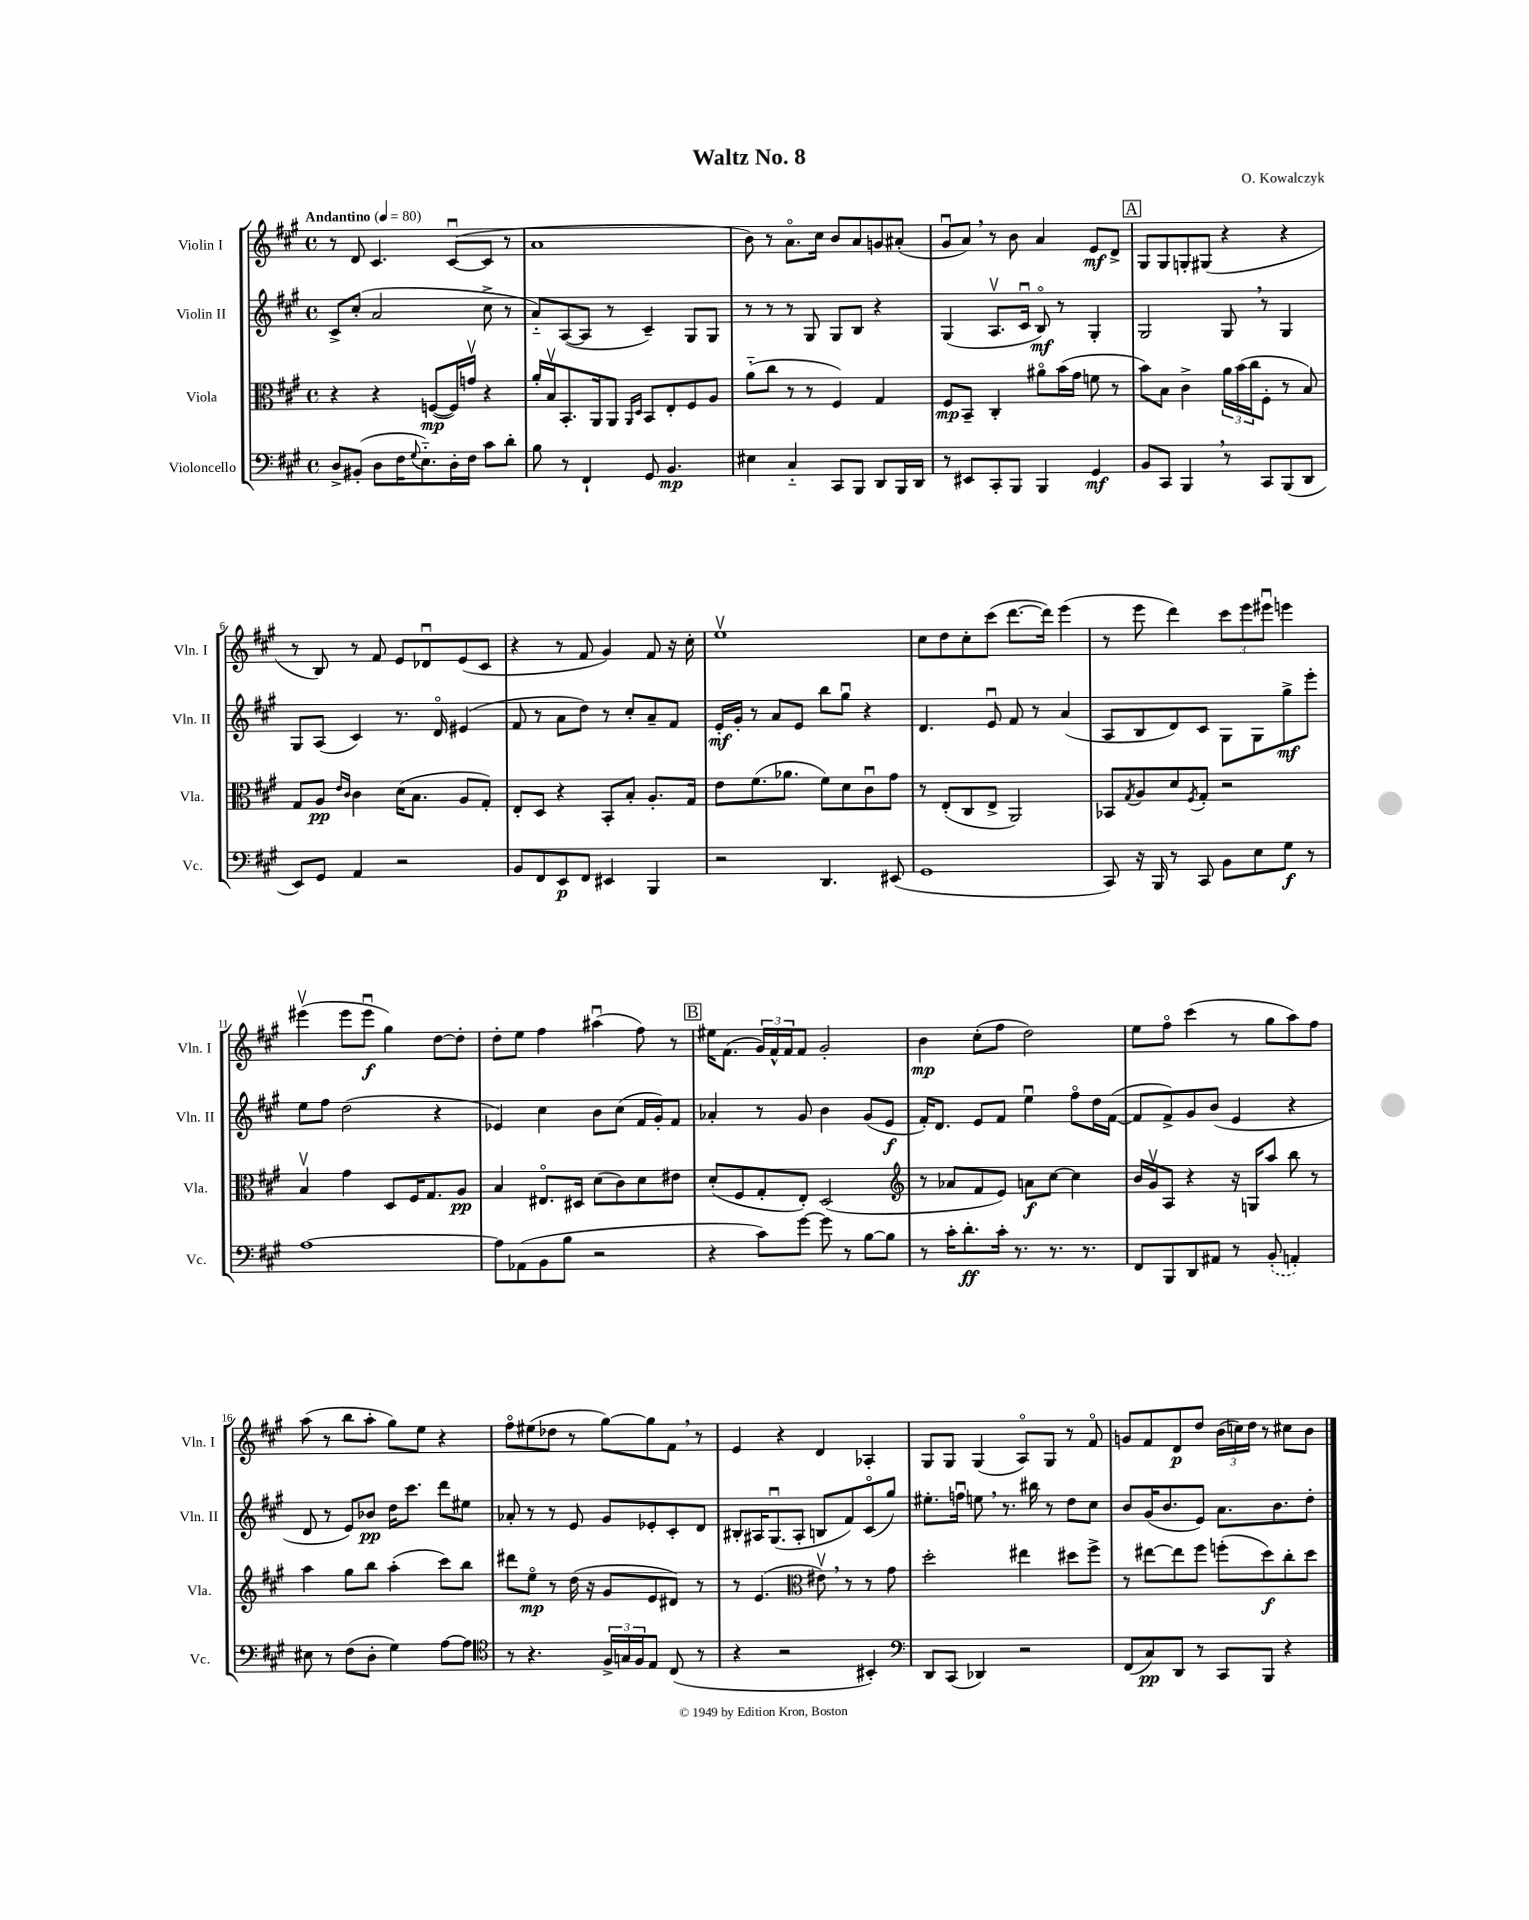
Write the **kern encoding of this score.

**kern	**dynam	**kern	**dynam	**kern	**dynam	**kern	**dynam
*part4	*part4	*part3	*part3	*part2	*part2	*part1	*part1
*staff4	*staff4	*staff3	*staff3	*staff2	*staff2	*staff1	*staff1
*I"Violoncello	*	*I"Viola	*	*I"Violin II	*	*I"Violin I	*
*I'Vc.	*	*I'Vla.	*	*I'Vln. II	*	*I'Vln. I	*
*clefF4	*	*clefC3	*	*clefG2	*	*clefG2	*
*k[f#c#g#]	*	*k[f#c#g#]	*	*k[f#c#g#]	*	*k[f#c#g#]	*
*M4/4	*	*M4/4	*	*M4/4	*	*M4/4	*
*met(c)	*	*met(c)	*	*met(c)	*	*met(c)	*
*MM80	*	*MM80	*	*MM80	*	*MM80	*
=1	=1	=1	=1	=1	=1	=1	=1
!	!	!	!	!	!	!LO:TX:a:B:t=Andantino	!
8D^/L	.	4r	.	8c#^/L	.	8r	.
(8BB#X'/J	.	.	.	(8cc#'/J	.	8d/	.
8D\L	.	4r	.	2a/	.	4.c#/	.
16F#\K	.	.	.	.	.	.	.
8qqG#/	.	.	.	.	.	.	.
8.E\)	.	.	.	.	.	.	.
.	.	([8Fn/L	mp	.	.	.	.
16D'\L	.	16F/L])	.	.	.	([8c#u/L	.
16F#\JJ	.	16gnv/JJ	.	.	.	.	.
8c#\L	.	4r	.	8cc#^\	.	8c#/J]	.
8d'\J	.	.	.	8r	.	8r	.
=2	=2	=2	=2	=2	=2	=2	=2
8B\	.	16a'/LL	.	8a/L)	.	1a	.
.	.	16Bv/J	.	.	.	.	.
8r	.	8.BB'/	.	([8A/	.	.	.
4FF#`/	.	.	.	8A/J]	.	.	.
.	.	16AA/k	.	.	.	.	.
.	.	8AA/J	.	8r	.	.	.
.	.	16qqAA/LL	.	.	.	.	.
.	.	16qqD/JJ	.	.	.	.	.
8GG#/	.	8BB/L	.	4c#~/)	.	.	.
4.BB/	mp	8E'/	.	.	.	.	.
.	.	8F#/	.	8G#/L	.	.	.
.	.	8A/J	.	8G#/J	.	.	.
=3	=3	=3	=3	=3	=3	=3	=3
4E#X\	.	(8a\L	.	8r	.	8b\)	.
.	.	8cc#\J	.	8r	.	8r	.
4C#/	.	8r	.	8r	.	8.a\L	.
.	.	8r	.	8G#/	.	.	.
.	.	.	.	.	.	16cc#\Jk	.
8CC#/L	.	4F#/)	.	8G#/L	.	8b/L	.
8BBB/J	.	.	.	8B/J	.	8a/	.
8DD/L	.	4G#/	.	4r	.	8gn/	.
16BBB/L	.	.	.	.	.	(8a#X'/J	.
16DD/JJ	.	.	.	.	.	.	.
=4	=4	=4	=4	=4	=4	=4	=4
8r	.	8F#/L	mp	(4G#/	.	8g#u/L	.
8EE#X/L	.	8BB~/J	.	.	.	8a,/J)	.
8CC#'/	.	4C#'/	.	8.Av/L	.	8r	.
8BBB/J	.	.	.	.	.	8b\	.
.	.	.	.	16c#u/Jk	.	.	.
4BBB/	.	8a#X\L	.	8B/)	mf	4a/	.
.	.	(16b\L	.	8r	.	.	.
.	.	16g#\JJ	.	.	.	.	.
4GG#/	mf	8fn\	.	4G#'/	.	8e/L	mf
.	.	8r	.	.	.	8d^/J	.
!!LO:REH:place=s1:t=A
=5	=5	=5	=5	=5	=5	=5	=5
8BB/L	.	8b\L)	.	2G#/	.	8G#/L	.
8CC#/J	.	8B\J	.	.	.	8G#/	.
4BBB,/	.	4c#^\	.	.	.	8Gn'/	.
.	.	.	.	.	.	(8G#X/J	.
8r	.	24a\LL	.	8G#,/	.	4r	.
.	.	(24b\	.	.	.	.	.
.	.	24cc#\J	.	.	.	.	.
8CC#/L	.	8F#'\J	.	8r	.	.	.
(8BBB/	.	8r	.	4G#/	.	4r	.
8DD/J	.	8B/)	.	.	.	.	.
!!LO:LB:g=z
=6	=6	=6	=6	=6	=6	=6	=6
8EE/L)	.	8G#/L	.	8G#/L	.	8r	.
8GG#/J	.	8A/J	pp	(8A/J	.	8B/)	.
.	.	16qqe/LL	.	.	.	.	.
.	.	16qqc#/JJ	.	.	.	.	.
4AA/	.	4c#\	.	4c#/)	.	8r	.
.	.	.	.	.	.	8f#/	.
2r	.	(16d\KL	.	8.r	.	8e/L	.
.	.	8.B\J	.	.	.	.	.
.	.	.	.	.	.	8d-Xu/	.
.	.	.	.	16d/	.	.	.
.	.	8A/L	.	(4e#X/	.	(8e/	.
.	.	8G#'/J)	.	.	.	8c#/J	.
=7	=7	=7	=7	=7	=7	=7	=7
8BB/L	.	8E'/L	.	8f#/	.	4r	.
8FF#/	.	8D/J	.	8r	.	.	.
8EE/	p	4r	.	8a\L	.	8r	.
8FF#/J	.	.	.	8dd\J)	.	8f#/	.
4EE#X/	.	8BB'/L	.	8r	.	4g#/)	.
.	.	8B'/J	.	8cc#'/L	.	.	.
4BBB/	.	8.A'/L	.	8a~/	.	8f#/	.
.	.	.	.	8f#/J	.	16r	.
.	.	16G#/Jk	.	.	.	16cc#'\	.
=8	=8	=8	=8	=8	=8	=8	=8
2r	.	8e\L	.	16e'/LL	mf	1eev	.
.	.	.	.	16g#'/JJ	.	.	.
.	.	(8.f#\	.	8r	.	.	.
.	.	.	.	8a/L	.	.	.
.	.	8.a-X\J	.	.	.	.	.
.	.	.	.	8e/J	.	.	.
4.DD/	.	8f#\L)	.	8bb\L	.	.	.
.	.	8d\	.	8gg#u\J	.	.	.
.	.	8c#u\	.	4r	.	.	.
(8EE#X/	.	8g#\J	.	.	.	.	.
=9	=9	=9	=9	=9	=9	=9	=9
1GG#	.	8r	.	4.d/	.	8cc#\L	.
.	.	(8E'/L	.	.	.	8dd\	.
.	.	8C#/	.	.	.	8cc#'\	.
.	.	8E^/J	.	8eu/	.	(8ccc#\J	.
.	.	2AA/)	.	8f#/	.	[8.ddd\L	.
.	.	.	.	8r	.	.	.
.	.	.	.	.	.	16ddd\Jk])	.
.	.	.	.	(4a/	.	(4eee\	.
=10	=10	=10	=10	=10	=10	=10	=10
8CC#/)	.	8BB-X/L	.	8A/L	.	8r	.
.	.	8qG#/	.	.	.	.	.
16r	.	8A/	.	8B/	.	8eee\	.
16BBB/	.	.	.	.	.	.	.
8r	.	8d/	.	8d/)	.	4ddd\)	.
.	.	8qF#/	.	.	.	.	.
8CC#/	.	8G#'/J	.	8c#/J	.	.	.
8BB\L	.	2r	.	8G#\L	.	12ccc#\L	.
.	.	.	.	.	.	12eee\	.
8E\	.	.	.	8G#\	.	.	.
.	.	.	.	.	.	12eee#Xu\J	.
8G#\J	f	.	.	8gg#^\	mf	4eeen\	.
8r	.	.	.	8eee'\J	.	.	.
!!LO:LB:g=z
=11	=11	=11	=11	=11	=11	=11	=11
[1A	.	4Bv/	.	8ee\L	.	(4eee#Xv\	.
.	.	.	.	8ff#\J	.	.	.
.	.	4g#\	.	(2dd\	.	8eee#\L	.
.	.	.	.	.	.	8eee#u\J	f
.	.	8D/L	.	.	.	4gg#\)	.
.	.	16F#/K	.	.	.	.	.
.	.	8.G#/	.	.	.	.	.
.	.	.	.	4r	.	[8dd\L	.
.	.	8A/J	pp	.	.	8dd'\J]	.
=12	=12	=12	=12	=12	=12	=12	=12
8A\L]	.	4B/	.	4e-X/)	.	8dd'\L	.
(8AA-X\	.	.	.	.	.	8ee\J	.
8BB\	.	8.E#X/L	.	4cc#\	.	4ff#\	.
8B\J	.	.	.	.	.	.	.
.	.	16D#X/Jk	.	.	.	.	.
2r	.	(8d\L	.	8b\L	.	(4aa#Xu\	.
.	.	8c#\)	.	(8cc#\J	.	.	.
.	.	8d\	.	16f#/LL	.	8ff#\)	.
.	.	.	.	16g#'/J)	.	.	.
.	.	8e#X\J	.	8f#/J	.	8r	.
!!LO:REH:place=s1:t=B
=13	=13	=13	=13	=13	=13	=13	=13
4r	.	(8d'/L	.	4a-X'/	.	16ee#X\KL	.
.	.	.	.	.	.	(8.f#\J	.
.	.	8F#/	.	.	.	.	.
8c#\L)	.	8G#'/	.	8r	.	24g#/LL)	.
.	.	.	.	.	.	24f#^^/	.
.	.	.	.	.	.	24f#/J	.
[8g#\J	.	8E'/J)	.	8g#/	.	8f#/J	.
8g#\]	.	(2D/	.	4b\	.	2g#'/	.
8r	.	.	.	.	.	.	.
[8B\L	.	.	.	(8g#/L	.	.	.
8B\J]	.	.	.	8e/J	f	.	.
=14	=14	=14	=14	=14	=14	=14	=14
*	*	*clefG2	*	*	*	*	*
8r	.	8r	.	16f#'/KL)	.	4b\	mp
.	.	.	.	8.d/J	.	.	.
16c#'\KL	.	8a-X/L	.	.	.	.	.
8.d'\	ff	.	.	.	.	.	.
.	.	8f#/	.	8e/L	.	(8cc#'\L	.
16c#'\Jk	.	8e/J)	.	8f#/J	.	8ff#\J	.
8.r	.	.	.	.	.	.	.
.	.	8an\L	f	4eeu\	.	2dd\)	.
8.r	.	[8cc#\J	.	.	.	.	.
.	.	4cc#\]	.	8ff#\L	.	.	.
8.r	.	.	.	.	.	.	.
.	.	.	.	16dd\L	.	.	.
.	.	.	.	([16f#\JJ	.	.	.
=15	=15	=15	=15	=15	=15	=15	=15
8FF#/L	.	16b/LL	.	8f#/L]	.	8ee\L	.
.	.	16g#v/J	.	.	.	.	.
8BBB/	.	8A/J	.	8f#^/)	.	8ff#\J	.
8DD/	.	4r	.	8g#/	.	(4ccc#\	.
8AA#X/J	.	.	.	(8b/J	.	.	.
8r	.	16r	.	4e/	.	8r	.
.	.	16Gn/KL	.	.	.	.	.
(8BB'/	.	8aa/J	.	.	.	8gg#\L	.
4AAn'/)	.	8bb\	.	4r	.	8aa\)	.
.	.	8r	.	.	.	8ff#\J	.
!!LO:LB:g=z
=16	=16	=16	=16	=16	=16	=16	=16
8E#X\	.	4aa\	.	8d/	.	(8aa\	.
8r	.	.	.	8r	.	8r	.
(8F#\L	.	8gg#\L	.	8e/L)	.	8bb\L	.
8D'\J	.	8bb\J	.	8b-X/J	pp	8aa'\J	.
4G#\)	.	(4aa'\	.	16dd\KL	.	8gg#\L)	.
.	.	.	.	8.ccc#\J	.	.	.
.	.	.	.	.	.	8ee\J	.
[8A\L	.	8ccc#\L)	.	8ddd\L	.	4r	.
8A\J]	.	8bb\J	.	8ee#X\J	.	.	.
=17	=17	=17	=17	=17	=17	=17	=17
*clefC4	*	*	*	*	*	*	*
8r	.	8ddd#X\L	.	8a-X'/	.	8ff#\L	.
4.r	.	8ee\J	mp	8r	.	(8ee#X\	.
.	.	8r	.	8r	.	8dd-X\J	.
.	.	(16dd\	.	8e/	.	8r	.
.	.	16r	.	.	.	.	.
24F#^/LL	.	8g#/L	.	8g#/L	.	[8gg#\L)	.
24Gn/	.	.	.	.	.	.	.
24F#/J	.	.	.	.	.	.	.
8E/J	.	8e/	.	8e-X'/	.	8gg#\]	.
(8C#/	.	8d#X/J)	.	8c#'/	.	8f#,\J	.
8r	.	8r	.	8d/J	.	8r	.
=18	=18	=18	=18	=18	=18	=18	=18
4r	.	8r	.	8B#X'/L	.	4e/	.
.	.	(4.e/	.	16A#X/K	.	.	.
.	.	.	.	(8.G#u/	.	.	.
2r	.	.	.	.	.	4r	.
.	.	.	.	8A#'/J	.	.	.
*	*	*clefC3	*	*	*	*	*
.	.	8e#Xv,\)	.	8Bn/L	.	4d/	.
.	.	8r	.	8f#/)	.	.	.
4BB#X'/)	.	8r	.	(8c#/	.	4A-X'/	.
.	.	8g#\	.	8gg#/J)	.	.	.
=19	=19	=19	=19	=19	=19	=19	=19
*clefF4	*	*	*	*	*	*	*
8DD/L	.	2dd'\	.	8.ee#X'\L	.	8G#/L	.
(8CC#/J	.	.	.	.	.	8G#/J	.
.	.	.	.	16ffnu\Jk	.	.	.
4DD-X/)	.	.	.	8een,\	.	(4G#/	.
.	.	.	.	8.r	.	.	.
2r	.	4ee#X\	.	.	.	8A/L)	.
.	.	.	.	16bb#X\	.	.	.
.	.	.	.	8r	.	8G#/J	.
.	.	8dd#X\L	.	8dd\L	.	8r	.
.	.	8ff#^\J	.	8cc#\J	.	8f#/	.
=20	=20	=20	=20	=20	=20	=20	=20
(8FF#/L	.	8r	.	8b/L	.	8gn/L	.
8C#/)	pp	[8ee#X\L	.	(16g#/K	.	8f#/	.
.	.	.	.	8.b/	.	.	.
8DD/J	.	8ee#\]	.	.	.	8d/	p
8r	.	8ff#\J	.	8e/J)	.	8dd/J	.
8CC#/L	.	(8ffn'\L	.	8.a\L	.	(24b\LL	.
.	.	.	.	.	.	24ccn\)	.
.	.	.	.	.	.	24dd\JJ	.
8BBB/J	.	8dd\)	f	.	.	8r	.
.	.	.	.	8.b\	.	.	.
4r	.	8cc#'\	.	.	.	8cc#X\L	.
.	.	8dd\J	.	8dd'\J	.	8b\J	.
==	==	==	==	==	==	==	==
*-	*-	*-	*-	*-	*-	*-	*-
